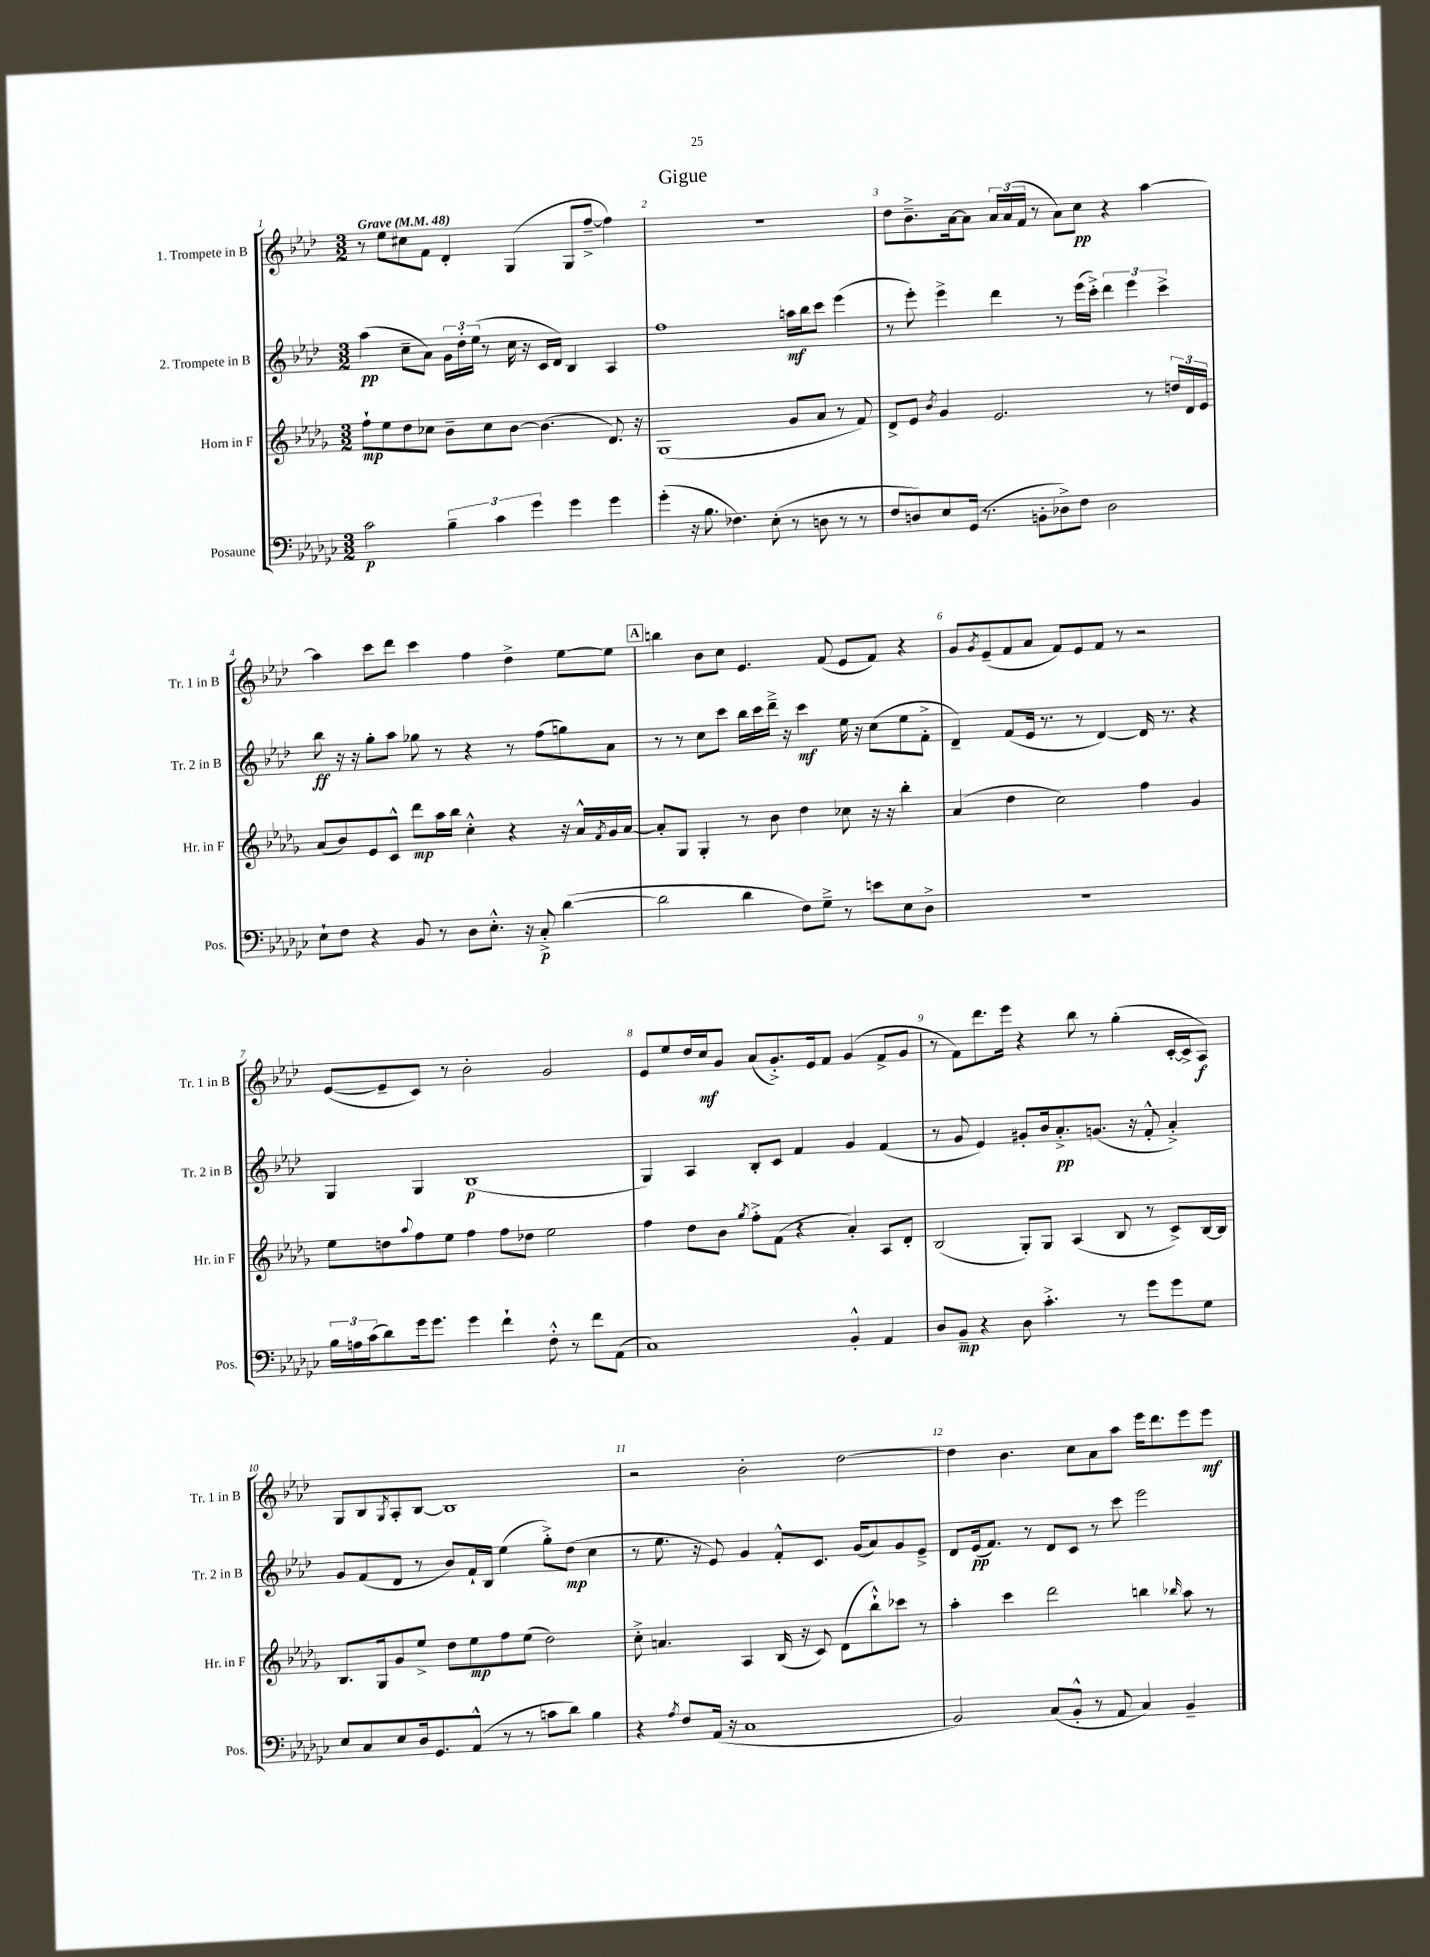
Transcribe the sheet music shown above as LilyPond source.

\header { title = "Gigue" }
<<
\new StaffGroup <<
\new Staff = "s0" \with { instrumentName = "1. Trompete in B" shortInstrumentName = "Tr. 1 in B" } {
    \clef treble \key aes \major \numericTimeSignature \time 3/2 \tempo "Grave" 4 = 48
    r8 ees''8 cis''8 f'8 des'4-. g4( g8 f''8~---> f''4) |
    R1. |
    des''8 bes'8.---> aes'16~ aes'8 \tuplet 3/2 { aes'16 aes'16( f'16 } r8 aes'8) c''8\pp r4 aes''4~ |
    aes''4 c'''8 des'''8 c'''4 f''4 des''4-> ees''8~ ees''8 |
    \mark \markup { \box "A" } b''4 bes'8 c''8 ees'4. f'8( ees'8 f'8) r4 |
    g'8 \acciaccatura { g'8 } ees'8--( f'8 aes'8 f'8) ees'8 f'8 r8 r2 |
    ees'8~( ees'8-- c'8) r8 bes'2-. g'2 |
    ees'8 ees''8 des''16 c''16\mf g'8 aes'8( g'8.-.->) ees'16 f'8 g'4( f'8-> g'8 |
    r8 f'8) des'''8. ees'''16 r4 bes''8 r8 g''4-.( c'16~-. c'16-> aes8\f) |
    g8 bes8 \acciaccatura { g8 } aes8-. bes8~ bes1 |
    r2 bes'2-. des''2~ |
    des''4 bes'4. c''8 aes'8 aes''8 ees'''16 des'''8. ees'''8 ees'''8\mf \bar "|." |
}
\new Staff = "s1" \with { instrumentName = "2. Trompete in B" shortInstrumentName = "Tr. 2 in B" } {
    \clef treble \key aes \major \numericTimeSignature \time 3/2
    aes''4\pp( c''8-- aes'8) \tuplet 3/2 { g'16 des''16-. ees''16( } r8 c''16 r16 c'16 des'16) bes4 aes4 |
    f''1 a''16\mf bes''16 c'''8 ees'''4( |
    r8 ees'''8-.) ees'''4-> des'''4 r8 ees'''16( c'''16-.->) \tuplet 3/2 { des'''4 ees'''4 c'''4-> } |
    bes''8\ff r16 r16 g''8-. aes''8 ges''8 r8 r4 r8 f''8( g''8) aes'8 |
    \mark \markup { \box "A" } r8 r8 c''8 c'''8 bes''16 c'''16 des'''16---> r16 c'''4\mf ees''16 r16 c''8( ees''8 f'8-.-> |
    des'4--) f'8( ees'16 r8. r8 des'4~) des'16 r8. r4 |
    g4 g4 bes1\p( |
    g4) aes4 bes8-. c'8 f'4 g'4 f'4( |
    r8 g'8 ees'4) gis'8-. bes'16 aes'8.-.->\pp g'8.( r16 f'8-.-^ aes'4-.->) |
    g'8 f'8( des'8 r8 bes'8) f'16-! bes16 ees''4( g''8-.->) des''8\mp( c''4 |
    r8 ees''8. r16 ees'8) g'4 f'8-.-^ c'8. g'16( aes'8) g'8 ees'8---> |
    des'8 ees'16\pp( f'8.) r8 des'8 c'8 r8 c'''8 ees'''2 \bar "|." |
}
\new Staff = "s2" \with { instrumentName = "Horn in F" shortInstrumentName = "Hr. in F" } {
    \clef treble \key des \major \numericTimeSignature \time 3/2
    f''8-!\mp ees''8 des''8 ces''8 bes'8-- ces''8 bes'8~ bes'4.( des'8.) r16 |
    ges1( ges'8 aes'8 r8 f'8) |
    des'8-> ees'8 \acciaccatura { bes'8 } ges'4 ees'2. r8 \tuplet 3/2 { d''16 des'16 ees'16 } |
    aes'8( bes'8) ees'8 c'8-^ des'''8\mp aes''16 bes''16 c''4-.-^ r4 r16 aes'16-^ \acciaccatura { f'8 } ges'16 aes'16~ |
    \mark \markup { \box "A" } aes'8-. ges8 ges4-. r8 bes'8 des''4 ces''8 r16 r16 bes''4-. |
    aes'4( des''4 c''2) f''4 ges'4 |
    ees''8 d''8 \appoggiatura { aes''8 } f''8 ees''8 f''4 f''8 des''8 ees''2 |
    f''4 des''8 bes'8 \acciaccatura { ges''8 } f''8-.-> f'8( r4 aes'4-.) aes8 des'8-. |
    bes2( ges8-.) ges8 aes4( bes8 r8 c'8->) bes16~ bes16 |
    bes8. ges16 ges'8 ees''8-> des''8 ees''8\mp f''8 ees''8( des''2) |
    c''8-.-> a'4. aes4 bes16( r16 c'8) des'8( bes''8-!-^) ces'''8 r8 |
    aes''4-. c'''4 des'''2 b''4 \grace { bes''16 } aes''8 r8 \bar "|." |
}
\new Staff = "s3" \with { instrumentName = "Posaune" shortInstrumentName = "Pos." } {
    \clef bass \key ges \major \numericTimeSignature \time 3/2
    ces'2\p \tuplet 3/2 { bes4-- ces'4 ges'4 } ges'4 ges'4 |
    ges'4-.( r16 bes8. fes4.) ees8-.( r8 d8 r8 r8 |
    f8 d8) ees8 ges,16( r8. b,8-. des8->) f8 des2 |
    ees8-! f8 r4 bes,8 r8 des8 ees8.-.-^ r16 ces8-.->\p des'4~( |
    \mark \markup { \box "A" } des'2 des'4 f8) ges8---> r8 e'8 ees8 des8-> |
    r1. |
    \tuplet 3/2 { bes16 a16 ces'16( } des'8) ges'16 ges'8. ges'4 f'4-! f8-.-^ r8 f'8 aes,8( |
    ces1) bes,4-.-^ aes,4 |
    des8 bes,8--\mp r4 des8 ces'4.-.-> r8 ges'8 ges'8 ges8 |
    ees8 ces8 ees8 des16 ges,8. aes,8-^( r8 r8 c'8 des'8) bes4 |
    r4 \acciaccatura { aes8 } f8 aes,16( r16 ces1 |
    bes,2) ces8( bes,8-.-^ r8 aes,8 ces4) bes,4-- \bar "|." |
}
>>
>>
\layout { \context { \Score \override BarNumber.break-visibility = ##(#f #t #t) barNumberVisibility = #all-bar-numbers-visible } }
